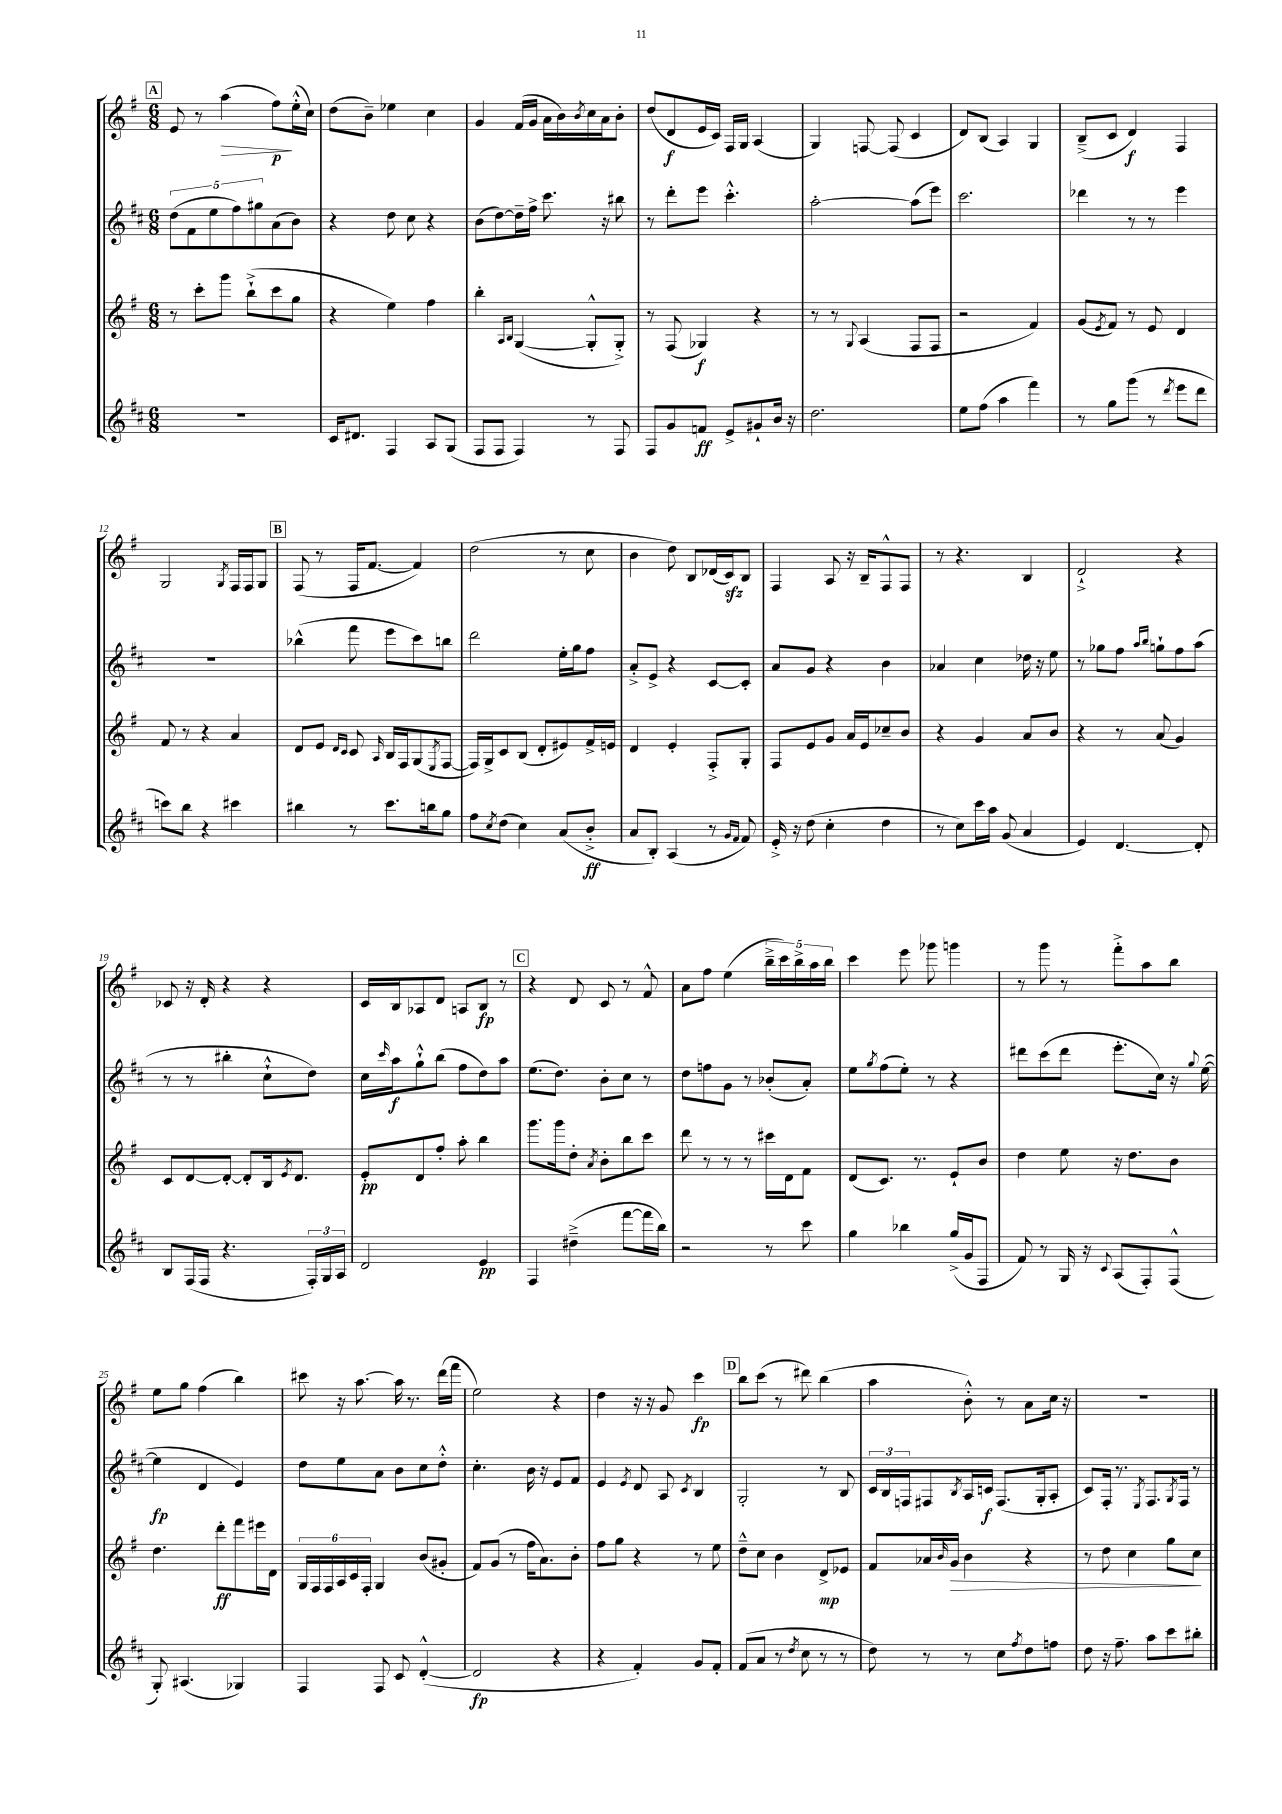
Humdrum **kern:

**kern	**kern	**kern	**kern
*staff4	*staff3	*staff2	*staff1
*clefG2	*clefG2	*clefG2	*clefG2
*k[f#c#]	*k[f#]	*k[f#c#]	*k[f#]
*M6/8	*M6/8	*M6/8	*M6/8
2.r	8r	(10dd\L	8e/
.	.	10f#\	.
.	8ccc'\L	.	8r
.	.	10ee\	.
.	8ggg\J	.	(4aa\
.	.	10ff#\)	.
.	(8bb`^\L	.	.
.	.	10gg#\	.
.	8ccc\	(8a\	8ff#\L)
.	8gg\J	8b\J)	(16ee'^^\L
.	.	.	16cc\JJ)
=	=	=	=
16c#/LK	4r	4r	(8dd\L
8.d#/J	.	.	.
.	.	.	8b~\J)
4F#/	4ee\)	8dd\	4ee-\
.	.	8cc#\	.
8A/L	4ff#\	4r	4cc\
(8G/J	.	.	.
=	=	=	=
8F#/L	4bb'\	(8b\L	4g/
8F#/J	.	[8dd\)	.
.	16qqA/LL	.	.
.	16qqB/JJ	.	.
4F#/)	([4G/	16dd~\]L	(16f#/LL
.	.	16ff#^\JJ	16g/JJ
.	.	8.ccc#\	16a\LL
.	.	.	16b\)
.	.	.	8qb/
8r	8G'^^/]L	.	16cc\
.	.	16r	16a\J
8F#/	8G'^/J)	8bb#\	8b'\J
=	=	=	=
8F#/L	8r	8r	(8dd/L
8g/	(8F#/	8ddd'\L	8d/
8f/J	4G-/)	8eee\J	16e/L
.	.	.	16c/JJ)
8e^/L	.	4.ccc#'^^\	16F#/LL
.	.	.	16G/JJ
8g#`/	4r	.	(4A/
16b/Jk	.	.	.
16r	.	.	.
=	=	=	=
2.dd\	8r	[2aa'\	4G/)
.	8r	.	.
.	8qqG/	.	.
.	(4A/	.	[8F/
.	.	.	(8F/]
.	8F#/L	(8aa\]L	4c/
.	8F#/J	8eee\J)	.
=	=	=	=
8ee\L	2r	2.ccc#\	8d/L)
(8ff#\J	.	.	(8B/J
4aa\	.	.	4A/)
4fff#\)	4f#/)	.	4G/
=	=	=	=
8r	(8g/L	4ddd-\	(8B~^/L
.	8qe/	.	.
8gg\L	8f#/J)	.	8c/J
(8ggg\J	8r	8r	4d/)
8r	8e/	8r	.
8qddd/	.	.	.
8eee\L	4d/	4eee\	4F#/
8ddd\J	.	.	.
=	=	=	=
8ccc\L)	8f#/	2.r	2G/
8bb\J	8r	.	.
4r	4r	.	.
.	.	.	8qG/
4ccc#\	4a/	.	16F#/LL
.	.	.	16F#/J
.	.	.	8G/J
=	=	=	=
4bb#\	8d/L	(4bb-^^\	(8F#/
.	8e/J	.	8r
.	16qqd/LL	.	.
.	16qqc/JJ	.	.
8r	8c/	8fff#\	16F#/LK
.	.	.	[8.f#/J
.	16qqA/	.	.
8.ccc#\L	16B/LL	8eee\L	.
.	16F#/J	.	.
.	(8G/	8ccc#\)	4f#/])
16bb\k	.	.	.
.	8qE/	.	.
8gg\J	[8F#/J	8bb\J	.
=	=	=	=
8ff#\L	16F#/]LL)	2ddd\	(2dd\
.	16G^/J	.	.
8qcc#/	.	.	.
(8dd\J	8c/	.	.
4cc#\)	(8B/J	.	.
.	8d'/L	.	.
(8a/L	8e#/)	16ee'\LL	8r
.	.	16gg\J	.
8b'^/J	16f#^/L	8ff#\J	8cc\
.	16e/JJ	.	.
=	=	=	=
8a/L	4d/	8a'^/L	4b\
8B'/J)	.	8e^/J	.
(4A/	4e'/	4r	8dd\)
.	.	.	8B/L
8r	8F#'^/L	[8c#/L	(16d-/L
.	.	.	16c/J)
16qqg/LL	.	.	.
16qqf#/JJ	.	.	.
8f#/)	8G'/J	8c#'/]J	8B/J
=	=	=	=
16e'^/	8F#/L	8a/L	4F#/
16r	.	.	.
(8dd\	8e/	8g/J	.
4cc#'\	8g/J	4r	8A/
.	16a/LL	.	16r
.	16e/J	.	16B~/LK
4dd\	8cc-~/	4b\	8F#^^/
.	8b/J	.	8F#/J
=	=	=	=
8r	4r	4a-/	8r
8cc#\L)	.	.	4.r
16ccc#\L	4g/	4cc#\	.
16aa\JJ	.	.	.
(8g/	.	.	.
4a/	8a/L	16dd-\	4B/
.	.	16r	.
.	8b/J	8ee\	.
=	=	=	=
4e/)	4r	8r	2d`^/
.	.	8gg-\L	.
[4.d/	8r	8ff#\J	.
.	.	16qqaa/LL	.
.	.	16qqbb/JJ	.
.	(8a/	8gg`\L	.
.	4g/)	8ff#\	4r
8d'/]	.	(8aa\J	.
=	=	=	=
8B/L	8c/L	8r	8c-/
(16F#/L	[8d/	8r	16r
16F#/JJ	.	.	16d'/
4.r	8d'/_J	4bb#'\	4r
.	8d'/]L	.	.
.	16B/k	8cc#`^^\L	4r
.	8qe/	.	.
.	8.d/J	.	.
24F#'/LL)	.	8dd\J)	.
24G/	.	.	.
24A/JJ	.	.	.
=	=	=	=
2d/	8e'/L	16cc#\LL	16c/LL
.	.	16qqccc#/	.
.	.	16aa\J	16B/J
.	8d/	8gg`^^\	8A-/
.	8ff#'/J	(8bb\J	8d/J
.	8aa'\	8ff#\L	8A/L
4e/	4bb\	8dd\)	8B/J
.	.	8aa\J	8r
=	=	=	=
4F#/	8.ggg\L	(8.ee\L	4r
.	16ggg\k	8.dd\J)	.
(4dd#~^\	8dd'\J	.	8d/
.	8qa/	.	.
.	8b'\L	8b'\L	8c/
[8fff#\L	8bb\	8cc#\J	8r
16fff#\]L	8ccc\J	8r	8f#^^/
16bb\JJ)	.	.	.
=	=	=	=
2r	8ddd\	8dd\L	8a\L
.	8r	8ff\	8ff#\J
.	8r	8g\J	(4ee\
.	8r	8r	.
8r	16ccc#\LL	(8b-'/L	20bb~^\LL
.	.	.	20ccc\)
.	16d\J	.	.
.	.	.	20bb^\
8ccc#\	8f#\J	8a'/J)	.
.	.	.	20aa\
.	.	.	20bb\JJ
=	=	=	=
4gg\	(8d/L	8ee\L	4ccc\
.	.	8qgg/	.
.	8.c/J)	(8ff#\	.
4bb-\	.	8ee'\J)	8eee\
.	8.r	.	.
.	.	8r	8ggg-\
(16gg^/LL	8e`/L	4r	4ggg\
16g/J	.	.	.
8F#/J	8b/J	.	.
=	=	=	=
8f#/)	4dd\	8ddd#\L	8r
8r	.	(8ccc#\	8ggg\
16G/	8ee\	8ddd#\J	8r
16r	.	.	.
8qqc#/	.	.	.
(8A/L	16r	8.eee'\L	8fff#'^\L
.	8.dd\L	.	.
8F#'/)	.	.	8aa\
.	.	16cc#\Jk)	.
(8F#^^/J	8b\J	16r	8bb\J
.	.	8qqgg/	.
.	.	([16ee\	.
=	=	=	=
8G'/)	4.dd\	4ee\]	8ee\L
(4.A#/	.	.	8gg\J
.	.	4d/	(4ff#\
.	8ddd'\L	.	.
4G-/)	8fff#\	4e/)	4bb\)
.	16eee#\L	.	.
.	16d\JJ	.	.
=	=	=	=
4F#/	24G/LL	8dd\L	8ccc#\
.	24F#/	.	.
.	24F#/	.	.
.	24A/	8ee\	16r
.	24c/	.	.
.	.	.	[8.aa\
.	24F#'/JJ	.	.
8F#/	4G/	8a\J	.
8c#/	.	8b\L	16aa\]
.	.	.	8.r
([4d'^^/	(8b/L	8cc#\	.
.	8g#'/J	8dd'^^\J	(16ddd\LL
.	.	.	16fff#\JJ
=	=	=	=
2d/]	8f#/L)	4.cc#'\	2ee\)
.	(8g/J	.	.
.	8r	.	.
.	16ff#\LK	16b\	.
.	8.a\)	16r	.
4r	.	8e/L	4r
.	8b'\J	8f#/J	.
=	=	=	=
4r	8ff#\L	4e/	4dd\
.	8gg\J	.	.
.	.	8qe/	.
4f#'/)	4r	8d/	16r
.	.	.	16r
.	.	8A/	8g/
.	.	8qc#/	.
8g/L	8r	4B/	4ccc\
8f#'/J	8ee\	.	.
=	=	=	=
(8f#/L	8dd~^^\L	2G'/	8bb\L
8a/J	8cc\J	.	(8ccc\J
8r	4b\	.	8r
8qdd/	.	.	.
8cc#\	.	.	8ddd#\)
8r	8d^/L	8r	(4bb\
8r	8e-/J	8B/	.
=	=	=	=
8dd\)	8f#/L	24c#/LL	4aa\
.	.	24B/	.
.	.	24F/J	.
8r	16a-/L	8F#/	.
.	16qqb/	.	.
.	16g/JJ	.	.
.	.	8qB/	.
8r	4b\	16A/L	8b'^^\)
.	.	16c/JJ	.
8cc#\L	.	(8.F#/L	8r
8qff#/	.	.	.
8dd\	4r	.	8a\L
.	.	16G'/k	.
8ff\J	.	8A'/J	16cc\Jk
.	.	.	16r
=	=	=	=
8dd\	8r	8c#/L)	2.r
16r	8dd\	16F#'/Jk	.
8.ff#~\	.	8.r	.
.	4cc\	.	.
.	.	8qE/	.
8aa\L	.	8.F#/L	.
8ccc#\	8gg\L	.	.
.	.	8qG/	.
.	.	16F#/Jk	.
8bb#'\J	8cc\J	8r	.
==	==	==	==
*-	*-	*-	*-
